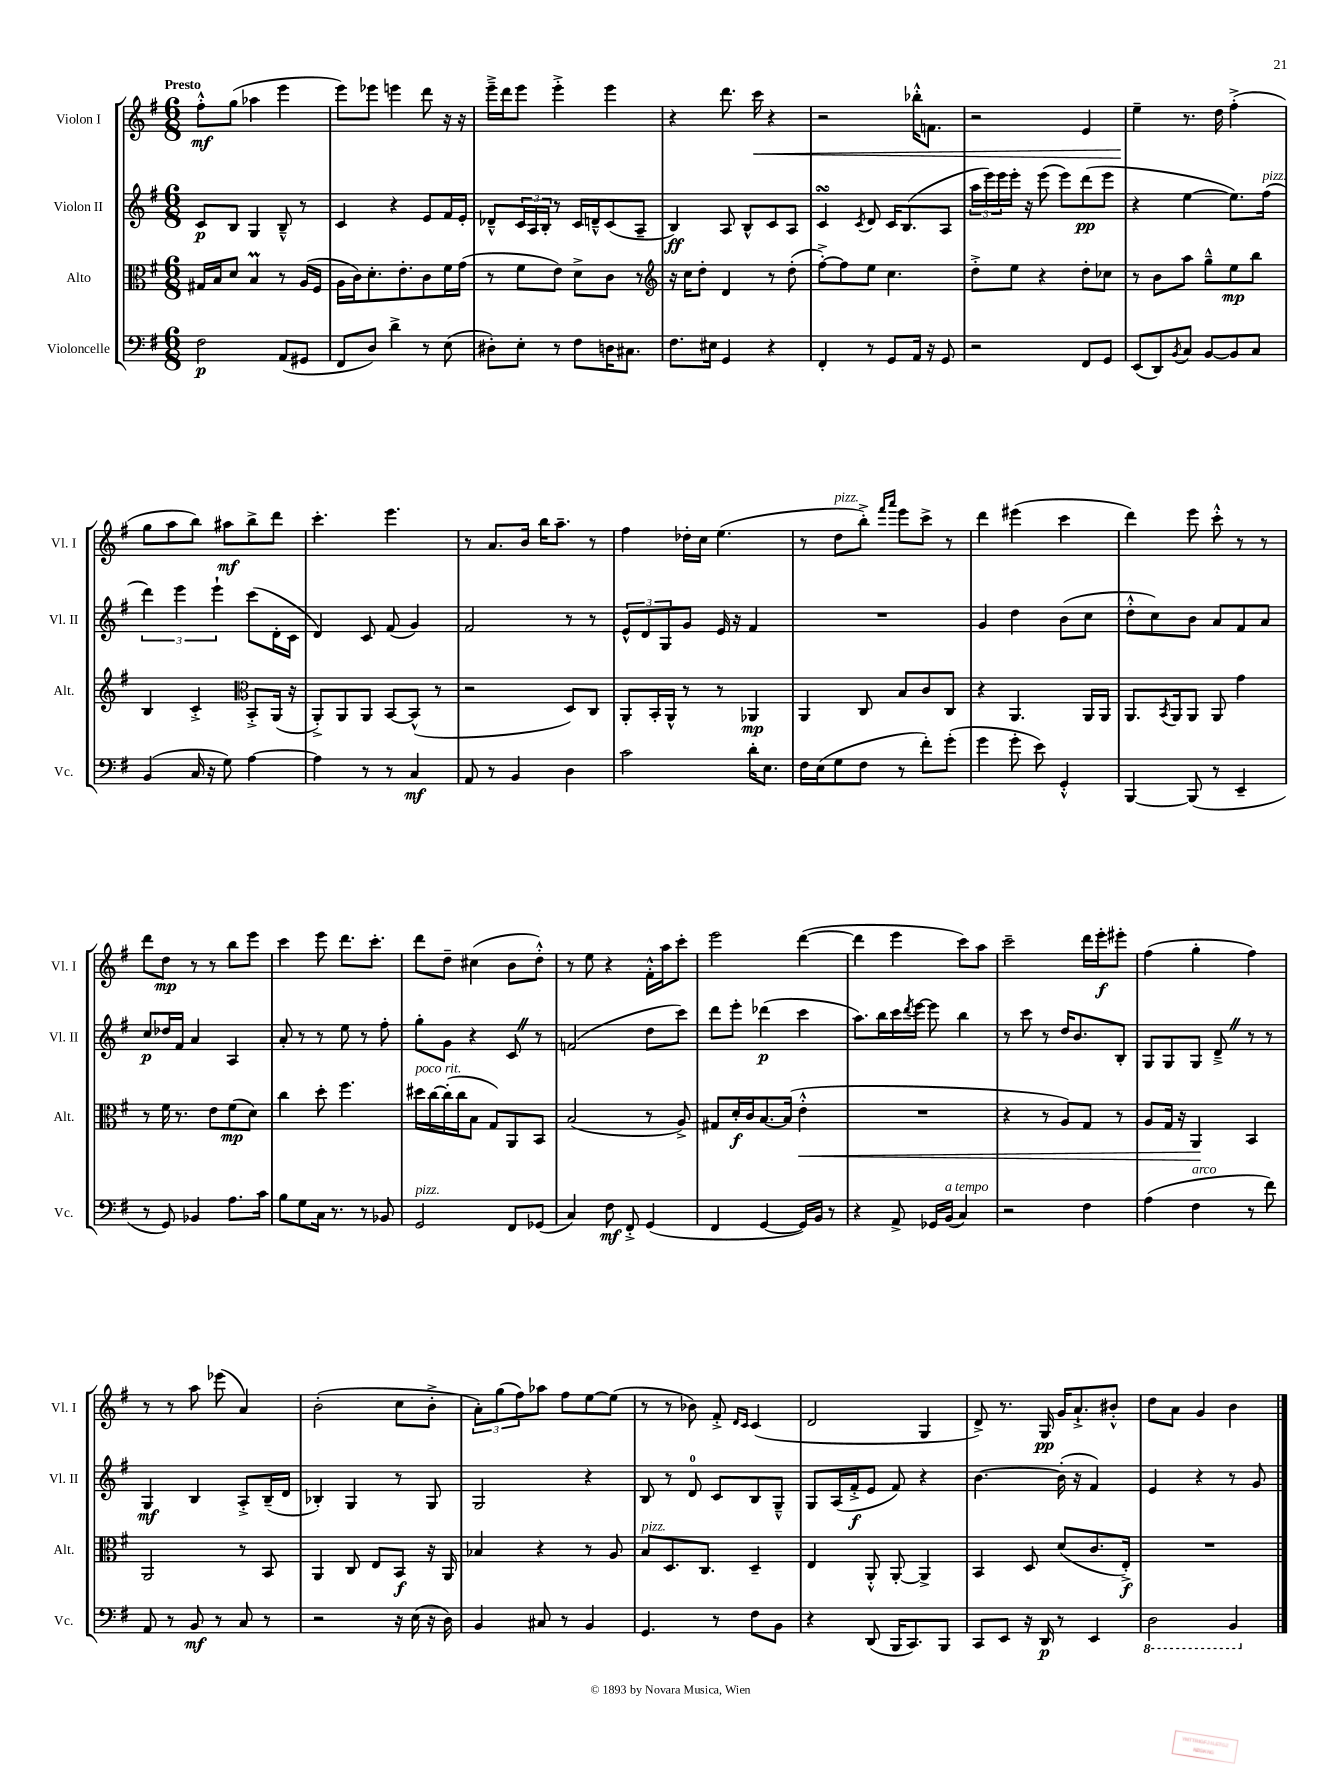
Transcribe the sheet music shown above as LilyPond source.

<<
\new StaffGroup <<
\new Staff = "s0" \with { instrumentName = "Violon I" shortInstrumentName = "Vl. I" } {
    \clef treble \key g \major \numericTimeSignature \time 6/8 \tempo "Presto"
    fis''8-.-^\mf g''8( aes''4 e'''4 |
    e'''8) ees'''8 e'''4 d'''8 r16 r16 |
    e'''16---> d'''16 e'''8 e'''4-.-> e'''4 |
    r4 d'''8. c'''16\< r4 |
    r2 bes''16-.-^ f'8. |
    r2 e'4 |
    e''4--\! r8. d''16 fis''4-.->( |
    g''8 a''8 b''8) ais''8\mf b''8-> d'''8 |
    c'''4.-. e'''4. |
    r8 a'8. b'16 b''16 a''8.-- r8 |
    fis''4 des''16-. c''16 e''4.( |
    r8 d''8^\markup { \italic "pizz." } b''8-.->) \grace { fis'''16 a'''16 } e'''8 c'''8-> r8 |
    d'''4 eis'''4( c'''4 |
    d'''4) e'''8 c'''8-.-^ r8 r8 |
    d'''8 d''8\mp r8 r8 b''8 e'''8 |
    c'''4 e'''8 d'''8. c'''8.-. |
    d'''8 d''8-- cis''4( b'8 d''8-.-^) |
    r8 e''8 r4 fis'16-.-^ a''16 c'''8-. |
    e'''2 d'''4~( |
    d'''4 e'''4 c'''8) a''8 |
    c'''2-- d'''16 e'''16-.\f eis'''8-. |
    fis''4( g''4-. fis''4) |
    r8 r8 a''8 ees'''8( a'4) |
    b'2-.( c''8 b'8-.-> |
    \tuplet 3/2 { a'8-.) g''8( fis''8) } aes''8 fis''8 e''8~ e''8( |
    r8 r8 bes'8) fis'8-.-> \grace { d'16 c'16 } c'4( |
    d'2 g4 |
    d'8->) r8. g16\pp g'16 a'8.-!-> bis'8-.-^ |
    d''8 a'8 g'4 b'4 \bar "|." |
}
\new Staff = "s1" \with { instrumentName = "Violon II" shortInstrumentName = "Vl. II" } {
    \clef treble \key g \major \numericTimeSignature \time 6/8
    c'8\p b8 g4 b8---^ r8 |
    c'4 r4 e'8 fis'16 e'16-. |
    des'8---^ \tuplet 3/2 { c'16 a16 b16-. } r8 c'16 d'16---^ c'8( a8-- |
    b4\ff) a8 b8-^ c'8 a8 |
    c'4\turn \acciaccatura { c'8 } d'8 c'16 b8.( a8 |
    \tuplet 3/2 { a''16 e'''16) e'''16 } e'''16-. r16 e'''8( e'''8) d'''8\pp( e'''8 |
    r4 e''4~ e''8.) fis''16^\markup { \italic "pizz." }( |
    \tuplet 3/2 { d'''4) e'''4 e'''4-! } c'''8( d'16-. c'16 |
    d'4) c'8 fis'8( g'4) |
    fis'2 r8 r8 |
    \tuplet 3/2 { e'8-^ d'8 g8 } g'8 e'16 r16 fis'4 |
    R2. |
    g'4 d''4 b'8( c''8 |
    d''8-.-^ c''8) b'8 a'8 fis'8 a'8 |
    c''8\p des''16 fis'16 a'4 a4 |
    a'8-. r8 r8 e''8 r8 fis''8-. |
    g''8-. g'8 r4 c'8 \once \override BreathingSign.text = \markup { \musicglyph "scripts.caesura.straight" } \breathe r8 |
    f'2( d''8 c'''8) |
    d'''8 e'''8-. des'''4\p( c'''4 |
    a''8.) b''16 c'''16 \acciaccatura { d'''8 } e'''16~ e'''8 b''4 |
    r8 c'''8 r8 d''16 b'8. b8-. |
    g8 g8 g8 d'8---> \once \override BreathingSign.text = \markup { \musicglyph "scripts.caesura.straight" } \breathe r8 r8 |
    g4\mf b4 a8-.-> b16--( d'16 |
    bes4-.) g4 r8 g8 |
    g2 r4 |
    b8 r8 d'8-0 c'8 b8 g8---^ |
    g8 a16( fis'16-.->\f e'8 fis'8) r4 |
    b'4.~ b'16-.( r16 fis'4) |
    e'4 r4 r8 g'8 \bar "|." |
}
\new Staff = "s2" \with { instrumentName = "Alto" shortInstrumentName = "Alt." } {
    \clef alto \key g \major \numericTimeSignature \time 6/8
    gis16 b16 d'8 b4\prall r8 a16( fis16 |
    a16 c'16) d'8.-. e'8.-. c'8 fis'16 g'16( |
    r8 fis'8 e'8) d'8-> c'8 r8 |
    \clef treble r16 c''16 d''8-. d'4 r8 d''8-.( |
    fis''8~-.->) fis''8 e''8 c''4. |
    d''8-.-> e''8 r4 d''8-. ces''8 |
    r8 b'8 a''8 g''8---^ e''8\mp b''8 |
    b4 c'4-.-> \clef alto b,8-.-> a,16( r16 |
    a,8-.->) a,8 a,8 b,8~ b,8-^( r8 |
    r2 d8) c8 |
    a,8-. b,16-. a,16-^ r8 r8 aes,4\mp |
    a,4 c8 b8 c'8 c8 |
    r4 a,4. a,16 a,16 |
    a,8. \acciaccatura { b,8 } a,16 a,8 a,8 g'4 |
    r8 fis'16 r8. e'8 fis'8\mp( d'8) |
    c''4 d''8-. fis''4. |
    dis''16^\markup { \italic "poco rit." } c''16~ c''16-.( c''16 b8 g8) a,8 b,8 |
    b2( r8 a8->) |
    gis8 d'16-.\f c'16 b8.~ b16( e'4-.-^\< |
    R2. |
    r4 r8 a8) g8 r8 |
    a8 g16 r16 a,4\! b,4 |
    a,2 r8 b,8 |
    a,4 c8 e8 b,8\f r16 a,16 |
    bes4 r4 r8 a8 |
    b8^\markup { \italic "pizz." } d8. c8. d4-- |
    e4 a,8-.-^ a,8~-. a,4-> |
    b,4 d8 d'8( c'8. e16-.->\f) |
    R2. \bar "|." |
}
\new Staff = "s3" \with { instrumentName = "Violoncelle" shortInstrumentName = "Vc." } {
    \clef bass \key g \major \numericTimeSignature \time 6/8
    fis2\p a,8( gis,8 |
    fis,8 d8) d'4-> r8 e8( |
    dis8-.) e8-. r8 fis8 d16 cis8. |
    fis8. eis16 g,4 r4 |
    fis,4-. r8 g,8 a,16 r16 g,8 |
    r2 fis,8 g,8 |
    e,8( d,8) \acciaccatura { b,8 } c8 b,8~ b,8 c8 |
    b,4( c16 r16 g8) a4~ |
    a4 r8 r8 c4\mf |
    a,8 r8 b,4 d4 |
    c'2 d'16-. e8. |
    fis16 e16( g8 fis8 r8 fis'8-.) g'8-.( |
    g'4 g'8-. e'8) g,4-.-^ |
    b,,4~ b,,8( r8 e,4-- |
    r8 g,8) bes,4 a8. c'16 |
    b8 g8 c16 r8. r8 bes,8 |
    g,2^\markup { \italic "pizz." } fis,8 ges,8( |
    c4) fis8\mf fis,8-.-> g,4( |
    fis,4 g,4~ g,16) b,16 r8 |
    r4 a,8-> ges,16 b,16^\markup { \italic "a tempo" }( c4) |
    r2 fis4 |
    a4( fis4^\markup { \italic "arco" } r8 fis'8) |
    a,8 r8 b,8\mf r8 c8 r8 |
    r2 r16 e16( r16 d16) |
    b,4 cis8 r8 b,4 |
    g,4. r8 fis8 b,8 |
    r4 d,8( b,,16 c,8.) b,,8 |
    c,8 e,8 r16 d,16\p r8 e,4 |
    \ottava #-1 d,2 b,,4 \ottava #0 \bar "|." |
}
>>
>>
\layout { \context { \Score \remove "Bar_number_engraver" } }
